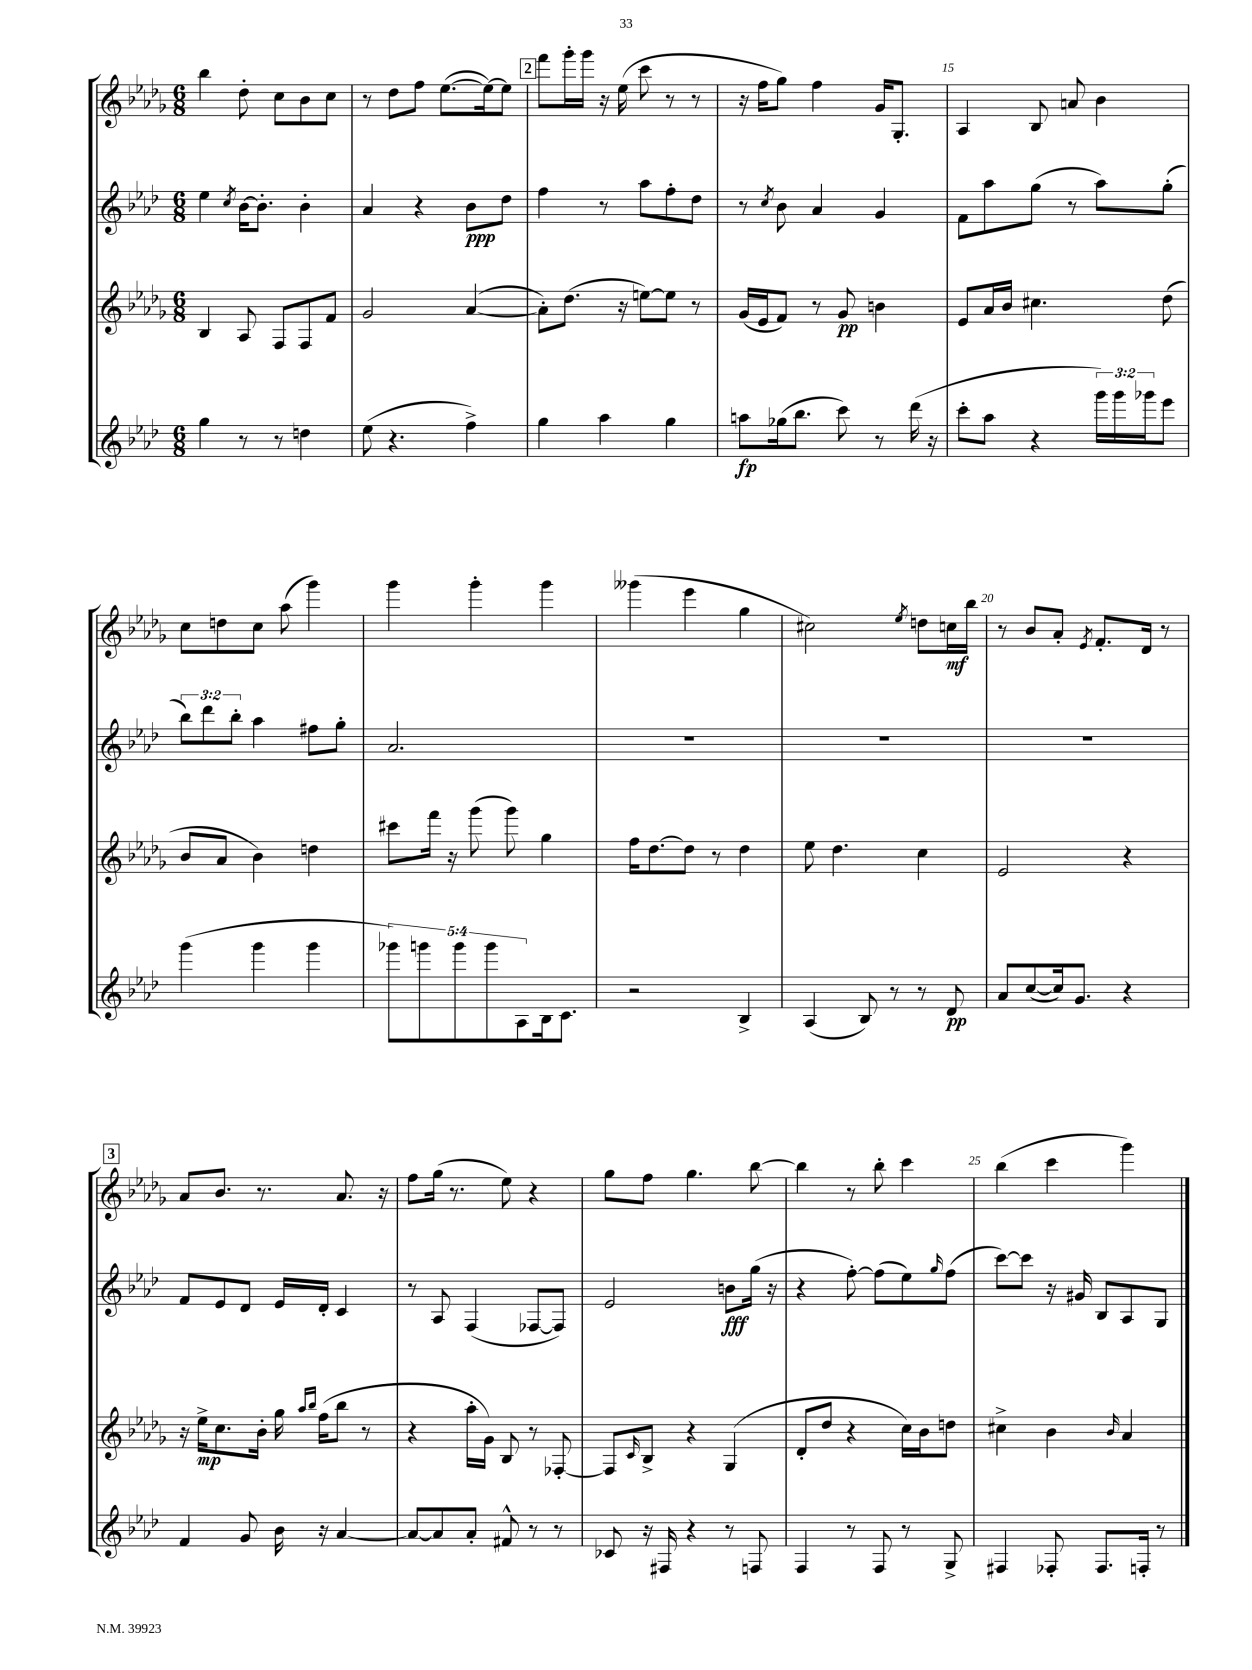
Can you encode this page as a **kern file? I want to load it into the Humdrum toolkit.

**kern	**kern	**kern	**kern
*staff4	*staff3	*staff2	*staff1
*clefG2	*clefG2	*clefG2	*clefG2
*k[b-e-a-d-]	*k[b-e-a-d-g-]	*k[b-e-a-d-]	*k[b-e-a-d-g-]
*M6/8	*M6/8	*M6/8	*M6/8
4gg	4B-	4ee-	4bb-
.	.	8qcc	.
8r	8A-	[16b-	8dd-'
.	.	8.b-']	.
8r	8F	.	8cc
4dd	8F	4b-'	8b-
.	8f	.	8cc
=	=	=	=
(8ee-	2g-	4a-	8r
4.r	.	.	8dd-
.	.	4r	8ff
.	.	.	([8.ee-
4ff^)	([4a-	8b-	.
.	.	.	16ee-_)
.	.	8dd-	8ee-]
=	=	=	=
4gg	8a-'])	4ff	8fff
.	(8.dd-	.	16ggg-'
.	.	.	16ggg-
4aa-	.	8r	16r
.	16r	.	(16ee-
.	[8ee)	8aa-	8ccc
4gg	8ee]	8ff'	8r
.	8r	8dd-	8r
=	=	=	=
8aa	(16g-	8r	16r
.	16e-	.	16ff
.	.	8qcc	.
(16gg-	8f)	8b-	8gg-)
8.bb-	.	.	.
.	8r	4a-	4ff
8ccc)	8g-	.	.
8r	4b	4g	16g-
.	.	.	8.G-'
(16ddd-	.	.	.
16r	.	.	.
=	=	=	=
8ccc'	8e-	8f	4A-
8aa-	16a-	8aa-	.
.	16b-	.	.
4r	4.cc#	(8gg	8B-
.	.	8r	8a
24ggg)	.	8aa-)	4b-
24ggg	.	.	.
24ggg-	.	.	.
8eee-	(8dd-	(8gg'	.
=	=	=	=
(4ggg	8b-	12bb-)	8cc
.	.	12ddd-	.
.	8a-	.	8dd
.	.	12bb-'	.
4ggg	4b-)	4aa-	8cc
.	.	.	(8aa-
4ggg	4dd	8ff#	4ggg-)
.	.	8gg'	.
=	=	=	=
10ggg-)	8ccc#	2.a-	4ggg-
10ggg	.	.	.
.	16fff	.	.
.	16r	.	.
10ggg	.	.	.
.	(8ggg-	.	4ggg-'
10ggg	.	.	.
.	8ggg-)	.	.
10A-	.	.	.
16B-	4gg-	.	4ggg-
8.c	.	.	.
=	=	=	=
2r	16ff	2.r	(4ggg--
.	[8.dd-	.	.
.	8dd-]	.	4eee-
.	8r	.	.
4B-^	4dd-	.	4gg-
=	=	=	=
(4A-	8ee-	2.r	2cc#)
.	4.dd-	.	.
8B-)	.	.	.
8r	.	.	.
.	.	.	8qee-
8r	4cc	.	8dd
8d-	.	.	16cc
.	.	.	16bb-
=	=	=	=
8a-	2e-	2.r	8r
([8cc	.	.	8b-
16cc])	.	.	8a-'
8.g	.	.	.
.	.	.	8qe-
.	.	.	8.f'
4r	4r	.	.
.	.	.	16d-
.	.	.	8r
=	=	=	=
4f	16r	8f	8a-
.	16ee-^	.	.
.	8.cc	8e-	8.b-
8g	.	8d-	.
.	16b-'	.	8.r
16b-	16gg-	16e-	.
.	16qqaa-	.	.
.	16qqbb-	.	.
16r	(16ff	16d-'	.
[4a-	8bb-	4c	8.a-
.	8r	.	.
.	.	.	16r
=	=	=	=
8a-_	4r	8r	8ff
8a-]	.	8A-	(16gg-
.	.	.	8.r
8a-'	16aa-'	(4F	.
.	16g-)	.	.
8f#^^	8B-	.	8ee-)
8r	8r	[8F-	4r
8r	[8F-'	8F-])	.
=	=	=	=
8c-	8F-]	2e-	8gg-
.	16qqc	.	.
16r	8B-^	.	8ff
16F#	.	.	.
4r	4r	.	4.gg-
8r	(4G-	8b	.
8F	.	(16gg	[8bb-
.	.	16r	.
=	=	=	=
4F	8d-'	4r	4bb-]
.	8dd-	.	.
8r	4r	[8ff')	8r
8F	.	(8ff]	8bb-'
8r	16cc)	8ee-)	4ccc
.	16b-	.	.
.	.	16qqgg	.
8G^	8dd	(8ff	.
=	=	=	=
4F#	4cc#^	[8ccc)	(4bb-
.	.	8ccc]	.
8F-'	4b-	16r	4ccc
.	.	16g#	.
8.F-	.	8B-	.
.	16qqb-	.	.
.	4a-	8A-	4ggg-)
16F'	.	.	.
8r	.	8G	.
==	==	==	==
*-	*-	*-	*-
